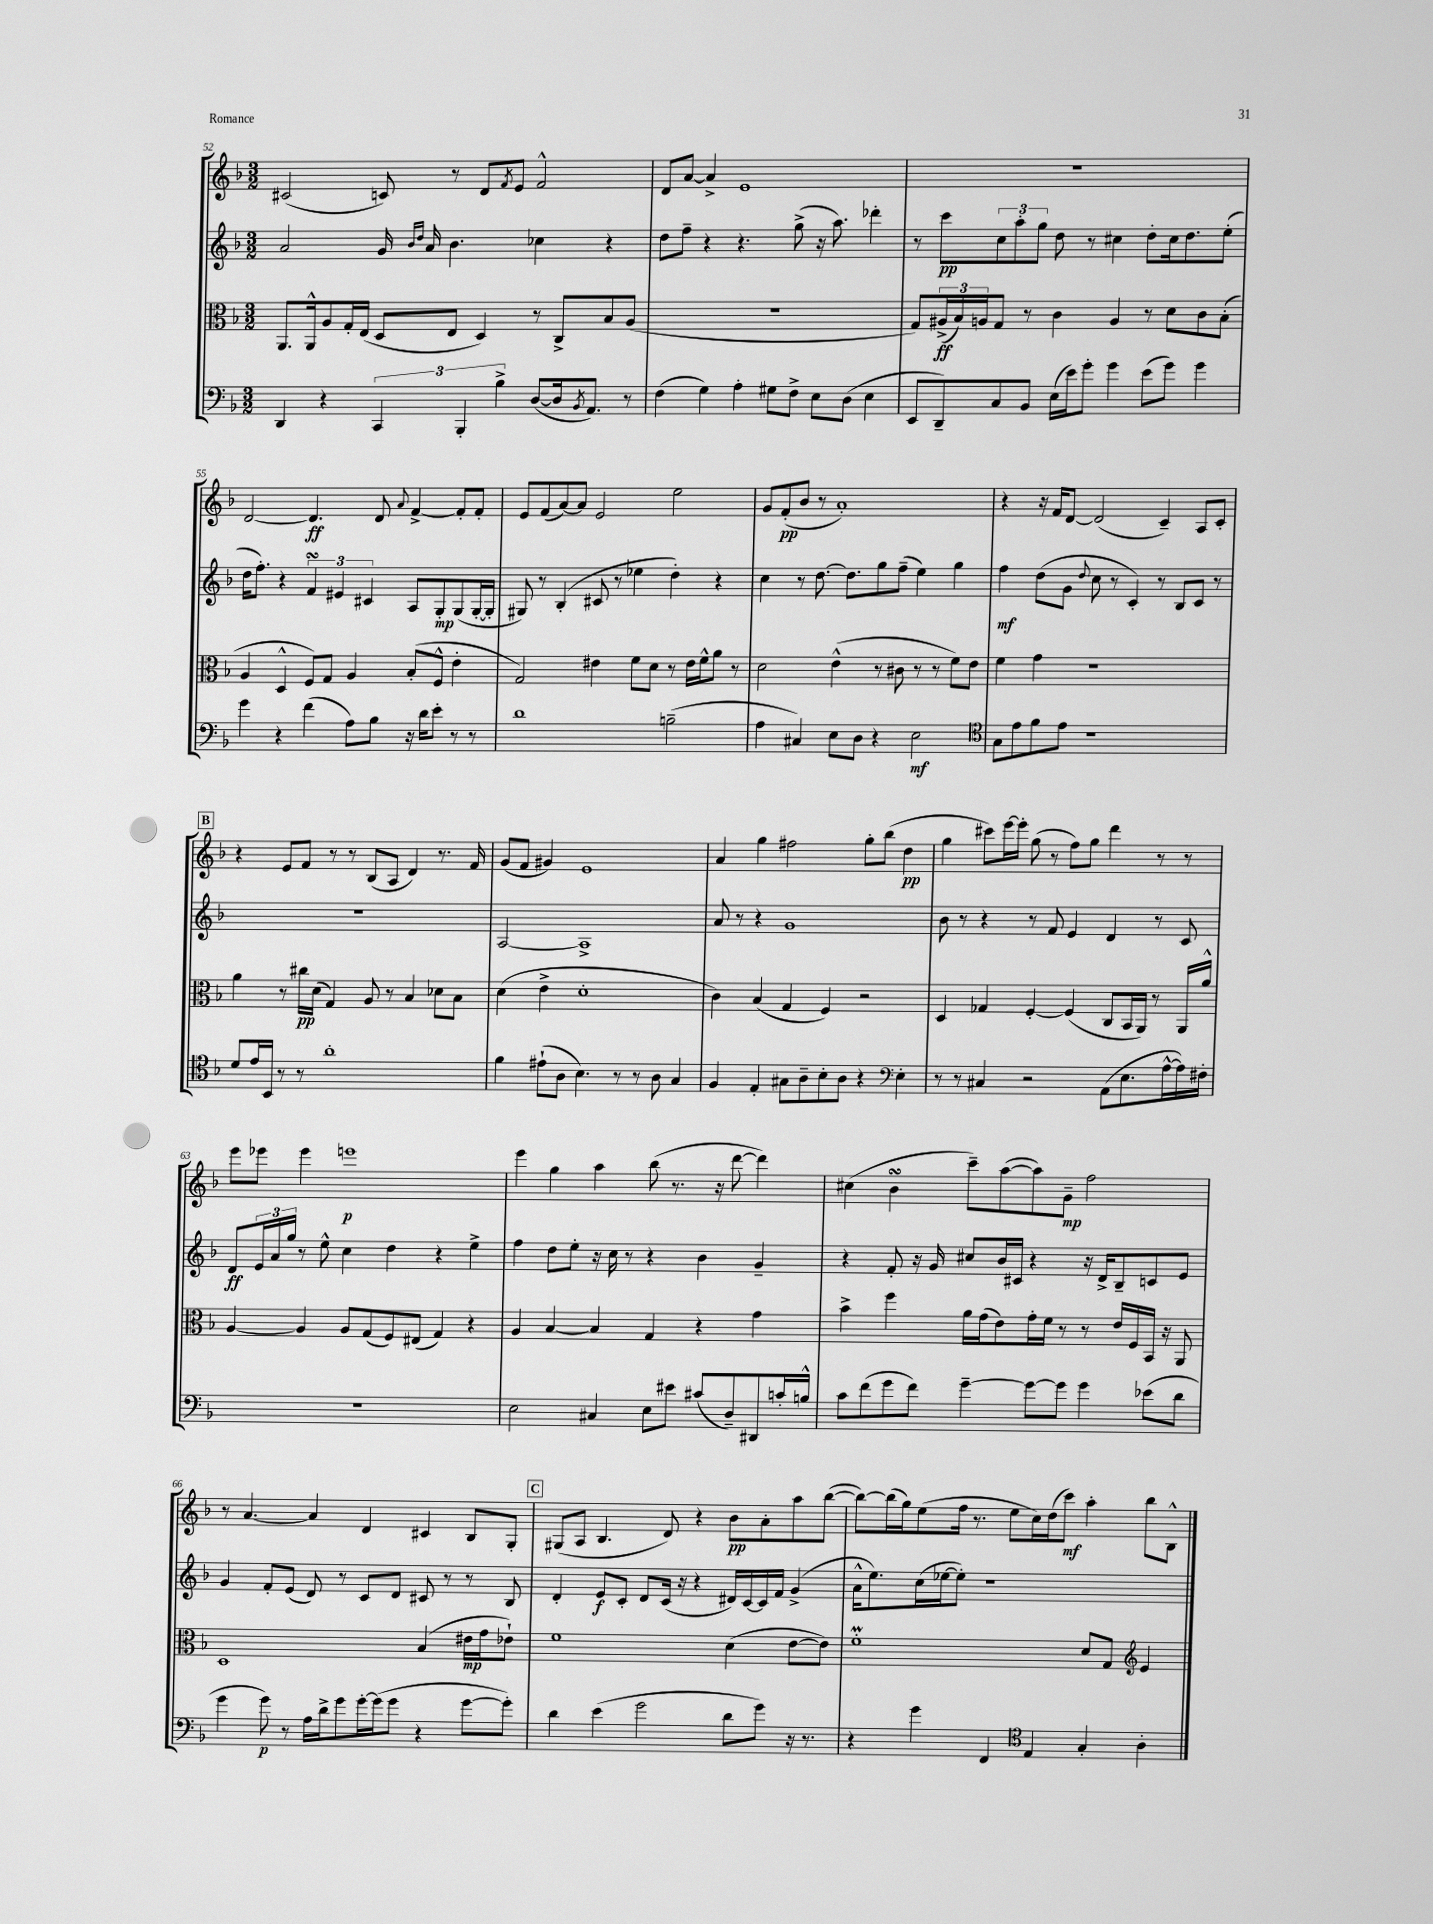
<<
\new StaffGroup <<
\new Staff = "s0" {
    \clef treble \key f \major \numericTimeSignature \time 3/2
    cis'2( c'8) r8 d'8 \acciaccatura { f'8 } e'8 f'2-^ |
    d'8 a'8~ a'4-> e'1 |
    R1. |
    d'2~ d'4.\ff d'8 \appoggiatura { a'8 } f'4~-> f'8-. f'8-. |
    e'8 f'8( a'8~) a'8 e'2 e''2 |
    g'8 f'8-.\pp( bes'8 r8 a'1-.) |
    r4 r16 f'16 d'8~ d'2( c'4--) a8 c'8-. |
    \mark \markup { \box "B" } r4 e'8 f'8 r8 r8 bes8( a8 d'4) r8. f'16 |
    g'8( f'8 gis'4) e'1 |
    a'4 g''4 fis''2 g''8-. bes''8( d''4\pp |
    g''4 cis'''8) e'''16~ e'''16-. g''8( r8 f''8) g''8 d'''4 r8 r8 |
    e'''8 ees'''8 ees'''4 e'''1\p |
    e'''4 g''4 a''4 bes''8( r8. r16 d'''8~ d'''4) |
    cis''4( bes'4\turn c'''8--) a''8~( a''8) g'8--\mp f''2 |
    r8 a'4.~ a'4 d'4 cis'4 bes8 g8-. |
    \mark \markup { \box "C" } gis8( a8 bes4. d'8) r4 bes'8\pp a'8-. a''8 bes''8~( |
    bes''8~) bes''16( g''16) e''8( f''16 r8. e''8 c''16) d''16( c'''8\mf) a''4-. bes''8 bes8-^ \bar "|." |
}
\new Staff = "s1" {
    \clef treble \key f \major \numericTimeSignature \time 3/2
    a'2 g'16 \grace { bes'16 d''16 } a'16 bes'4. ces''4 r4 |
    d''8 f''8-- r4 r4. g''8->( r16 a''8.) des'''4-. |
    r8 c'''8\pp \tuplet 3/2 { c''8 a''8-. g''8 } d''8 r8 cis''4 d''8-. cis''16 d''8. e''8-.( |
    d''16 f''8.-.) r4 \tuplet 3/2 { f'4\turn eis'4 cis'4 } a8 g8-.\mp g8( g16~-. g16-. |
    gis8) r8 bes4-.( cis'8 r8 ees''4 d''4-.) r4 |
    c''4 r8 d''8.~ d''8. g''8 f''8--( e''4) g''4 |
    f''4\mf d''8( g'8 \appoggiatura { d''8 } c''8 r8 c'4-.) r8 bes8 c'8 r8 |
    \mark \markup { \box "B" } R1. |
    a2~ a1-> |
    a'8 r8 r4 g'1 |
    bes'8 r8 r4 r8 f'8 e'4 d'4 r8 c'8 |
    d'8\ff \tuplet 3/2 { e'16 a'16 g''16 } r8 e''8-^ c''4 d''4 r4 e''4-> |
    f''4 d''8 e''8-. r16 c''16 r8 r4 bes'4 g'4-- |
    r4 f'8-. r16 g'16 cis''8 bes'16 cis'16 r4 r16 d'16-> bes8-- c'8 e'8 |
    g'4 f'8-. e'8( d'8) r8 c'8 d'8 cis'8 r8 r8 bes8 |
    \mark \markup { \box "C" } d'4-. e'8\f c'8-. d'8 c'16( r16 r4 dis'16) c'16~ c'16 f'16 g'4->( |
    a'16-^ e''8.) c''16( ees''16~ ees''8-.) r1 \bar "|." |
}
\new Staff = "s2" {
    \clef alto \key f \major \numericTimeSignature \time 3/2
    a,8. a,16-^ a8 g16-. e16( d8 e8 d4) r8 c8-> bes8 a8( |
    r1. |
    g8) \tuplet 3/2 { ais16->\ff( bes16) a16 } g8 r8 c'4 a4 r8 d'8 c'8 bes8-.( |
    a4 d4-^ f8) g8 a4 bes8-.( f8-^ e'4-. |
    g2) eis'4 f'8 d'8 r8 eis'16 f'16-^ a'8 r8 |
    d'2 e'4-^( r8 cis'8 r8 r8 f'8) e'8 |
    f'4 g'4 r1 |
    \mark \markup { \box "B" } a'4 r8 cis''16\pp d'16( g4) a8 r8 bes4 des'8 bes8 |
    d'4( e'4-> d'1-. |
    c'4) bes4( g4 f4) r2 |
    d4 ges4 f4~-. f4( c8 bes,16 a,16) r8 a,16 a'16-^ |
    a4~ a4 a8 g8( f8) eis8( g4) r4 |
    a4 bes4~ bes4 g4 r4 g'4 |
    bes'4-> f''4 a'16 g'16( e'8) g'16-. f'16 r8 r8 e'16 f16 bes,16 r16 a,8 |
    d1 bes4( eis'16\mp g'16 ees'8-!) |
    \mark \markup { \box "C" } f'1 d'4( e'8~ e'8) |
    f'1-.\prall d'8 g8 \clef treble e'4 \bar "|." |
}
\new Staff = "s3" {
    \clef bass \key f \major \numericTimeSignature \time 3/2
    d,4 r4 \tuplet 3/2 { c,4 bes,,4-. bes4-> } d8~( d16 \acciaccatura { bes,8 } a,8.) r8 |
    f4( g4) a4-. gis8 f8-> e8 d8( e4 |
    e,8 d,8--) c8 bes,8 e16( e'16) g'8-. g'4 e'8( g'8) g'4 |
    g'4 r4 f'4( a8) bes8 r16 d'16 e'8-. r8 r8 |
    d'1 b2--( |
    a4 cis4) e8 d8 r4 e2\mf |
    \clef tenor g8 e'8 f'8 e'8 r1 |
    \mark \markup { \box "B" } d'8 e'16 bes,16 r8 r8 a'1-. |
    f'4 eis'8-!( a8 bes4.) r8 r8 a8 g4 |
    f4 e4-. gis8 a8-- bes8-. a8 r4 \clef bass e4-. |
    r8 r8 cis4 r2 a,8( e8. a16~-^ a16) fis16-. |
    R1. |
    e2 cis4 e8 eis'8 cis'8( d8--) dis,8 c'16-. b16-^ |
    c'8 f'8( g'8 f'8) g'4~-- g'8~ g'8 g'4 ees'8( d'8 |
    g'4 g'8\p) r8 a16 d'16-> g'8 g'16~-. g'16( g'8 r4 g'8~ g'8-.) |
    \mark \markup { \box "C" } d'4 e'4( g'2 d'8 g'8) r16 r8. |
    r4 g'4 f,4 \clef tenor e4 g4-. a4-. \bar "|." |
}
>>
>>
\layout { \context { \Score currentBarNumber = #52 } }
